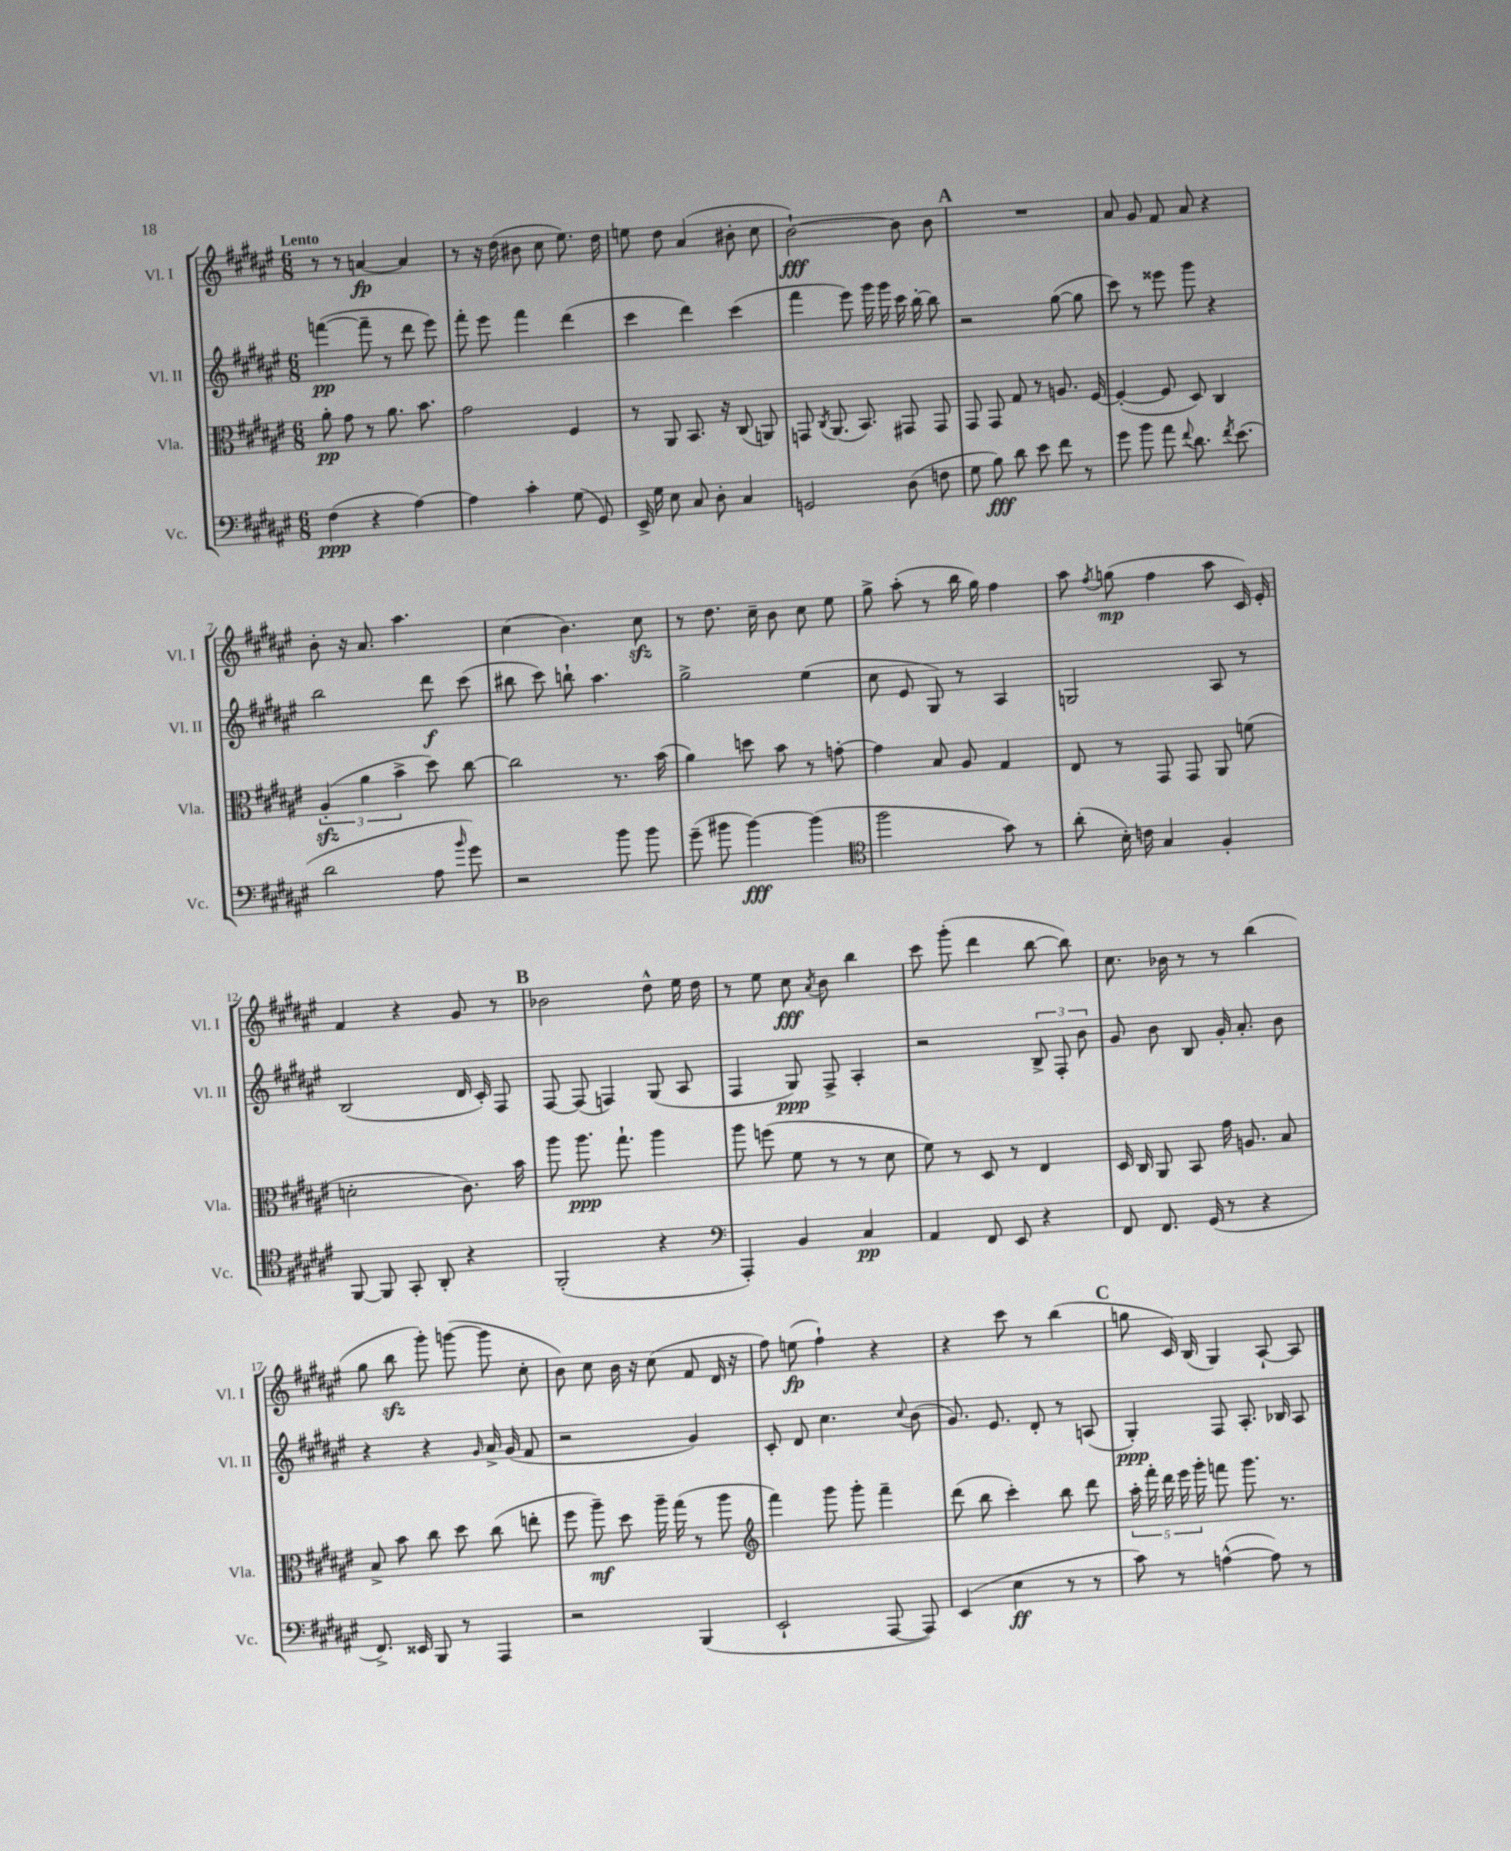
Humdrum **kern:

**kern	**kern	**kern	**kern
*staff4	*staff3	*staff2	*staff1
*clefF4	*clefC3	*clefG2	*clefG2
*k[f#c#g#d#a#e#]	*k[f#c#g#d#a#e#]	*k[f#c#g#d#a#e#]	*k[f#c#g#d#a#e#]
*M6/8	*M6/8	*M6/8	*M6/8
(4F#	8a#'	([4fff	8r
.	8g#	.	8r
4r	8r	8fff~]	[4a
.	8.a#	8r	.
[4A#)	.	8ddd#	4a]
.	8.b	.	.
.	.	8eee#)	.
=	=	=	=
4A#]	2g#	8fff#'	8r
.	.	8eee#	16r
.	.	.	(16dd#
4c#'	.	4fff#	8b#
.	.	.	8cc#
(8G#	4F#	(4ddd#	8.ee#)
8GG#)	.	.	.
.	.	.	16dd#
=	=	=	=
16EE#^	8r	4ccc#	8ee
16G#	.	.	.
8E#	8AA#	.	8dd#
8C#	8.BB	4ddd#)	(4a#
8D#'	.	.	.
.	16r	.	.
4C#	(8C#	(4ccc#	8b#'
.	8AA)	.	8cc#
=	=	=	=
2GG	8GG	4fff#	[2b`)
.	8qC#	.	.
.	(8.AA#	.	.
.	.	8eee#)	.
.	8.BB)	.	.
.	.	16ggg#	.
.	.	16ggg#	.
(8D#	8GG#	16ccc#	8b]
.	.	[16bb'	.
8F	8GG#	8bb]	8b
=	=	=	=
8G#	8GG#	2r	2.r
8B)	8GG#	.	.
8d#	8G#	.	.
8e#	8r	.	.
8f#	8.A	([8gg#	.
8r	.	8gg#]	.
.	[16F#	.	.
=	=	=	=
8g#	(4F#'_	8ccc#)	8a#
8b	.	8r	8g#
8a#	8F#]	8eee##	8f#
8qqf#	.	.	.
8.d#	8D#)	8ggg#	8a#
.	4C#	4r	4r
8qf#	.	.	.
(8.e#	.	.	.
=	=	=	=
2d#	(6A#'	2bb	8b'
.	.	.	16r
.	6a#	.	.
.	.	.	8.a#
.	6b^	.	.
.	.	.	4.aa#
8A#	8dd#)	8ddd#	.
16qqb	.	.	.
8g#)	[8cc#	(8ccc#	.
=	=	=	=
2r	2cc#]	8bb#	(4cc#
.	.	8ccc#)	.
.	.	8bb`	4.b)
.	.	4.aa#	.
8b	8.r	.	.
8b	.	.	8cc#
.	(16b	.	.
=	=	=	=
(8g#~	4a#)	2gg#^	8r
8b#	.	.	8.dd#
[4b#)	8dd	.	.
.	.	.	16cc#~
.	8b	.	8b
(4b#]	8r	(4ee#	8cc#
.	[8g'	.	8ee#
=	=	=	=
*clefC4	*	*	*
2ff#	4g]	8cc#	8gg#^
.	.	8e#	(8aa#'
.	8B	8G#)	8r
.	8A#	8r	16bb
.	.	.	16gg#)
8g#)	4G#	4A#	4ff#
8r	.	.	.
=	=	=	=
(8a#'	8E#	2G	8aa#
.	.	.	8qff#
16B')	8r	.	(8gg
16c	.	.	.
4G#	8GG#	.	4ff#
.	8GG#	.	.
4F#'	8AA#	8A#	8aa#
.	(8f	8r	16c#)
.	.	.	16e#'
=	=	=	=
[8FF#	2d'	(2B	4f#
8FF#]	.	.	.
8GG#'	.	.	4r
8AA#'	.	.	.
4r	8.c#)	16d#	8g#
.	.	16c#')	.
.	.	8F#	8r
.	16b	.	.
=	=	=	=
(2FF#'	8aa#	[8F#	2b-
.	8.aa#	(8F#]	.
.	.	4F)	.
.	8.gg#`	.	.
4r	4aa#	(8G#	8dd#^^
.	.	8A#	16ee#
.	.	.	16dd#
=	=	=	=
*clefF4	*	*	*
4AAA#')	8aa#	4F#	8r
.	(8ff	.	8ee#
4BB	8f#	8G#)	8cc#
.	.	.	8qa#
.	8r	8F#^	8b
4C#	8r	4A#'	4bb
.	8d#	.	.
=	=	=	=
4AA#	8f#)	2r	8ccc#
.	8r	.	(8ggg#'
8FF#	8D#	.	4ddd#
8EE#	8r	.	.
4r	4E#	12B^	[8bb
.	.	12F#'	.
.	.	.	8bb])
.	.	12b	.
=	=	=	=
8FF#	16D#	8g#	8.cc#
.	16C#	.	.
8.FF#	8AA#	8b	.
.	.	.	16b-
.	8BB	8B	8r
(16GG#	.	.	.
8r	16g#	16g#'	8r
.	8.A	8.a#'	.
4r	.	.	(4bb
.	8B	8b	.
=	=	=	=
8.FF#^)	8B^	4r	8gg#
.	8b	.	8bb
16EE##	.	.	.
8BBB	8cc#	4r	8ggg#')
8r	8dd#	.	([8ggg
.	.	16qqg#	.
4AAA#	(8cc#	16a#^	8ggg]
.	.	(16g#	.
.	8ee'	8f#	8cc#'
=	=	=	=
2r	8ff#	2r	8b)
.	8aa#~)	.	8cc#
.	8dd#	.	16b
.	.	.	16r
.	16aa#~	.	(8cc#
.	(16gg#	.	.
(4BBB	8r	4g#)	8f#
.	8aa#	.	16d#
.	.	.	16r
=	=	=	=
*	*clefG2	*	*
2EE#`	4fff#)	8c#'	8ff#)
.	.	8d#	(8ee
.	8ggg#	4.cc#	4ff#`)
.	8ggg#'	.	.
[8AAA#	4fff#~	.	4r
.	.	8qqcc#	.
8AAA#])	.	(8b	.
=	=	=	=
(4EE#	(8ddd#	8.g#)	4r
.	8bb	.	.
.	.	8.e#	.
4E#	4ccc#')	.	8ccc#
.	.	8d#'	8r
8r	8bb	8r	(4bb
8r	8ddd#	(8A	.
=	=	=	=
8c#)	20aa#'	4G#')	8gg
.	20fff#'	.	.
.	20ddd#	.	.
8r	.	.	16c#)
.	20eee#	.	.
.	.	.	(16B
.	20ggg#'	.	.
([4A^^	8fff	8F#	4G#)
.	8.ggg#	8.A#'	.
8A])	.	.	[8A#`
.	8.r	16B-	.
8r	.	8A#	8A#]
==	==	==	==
*-	*-	*-	*-
